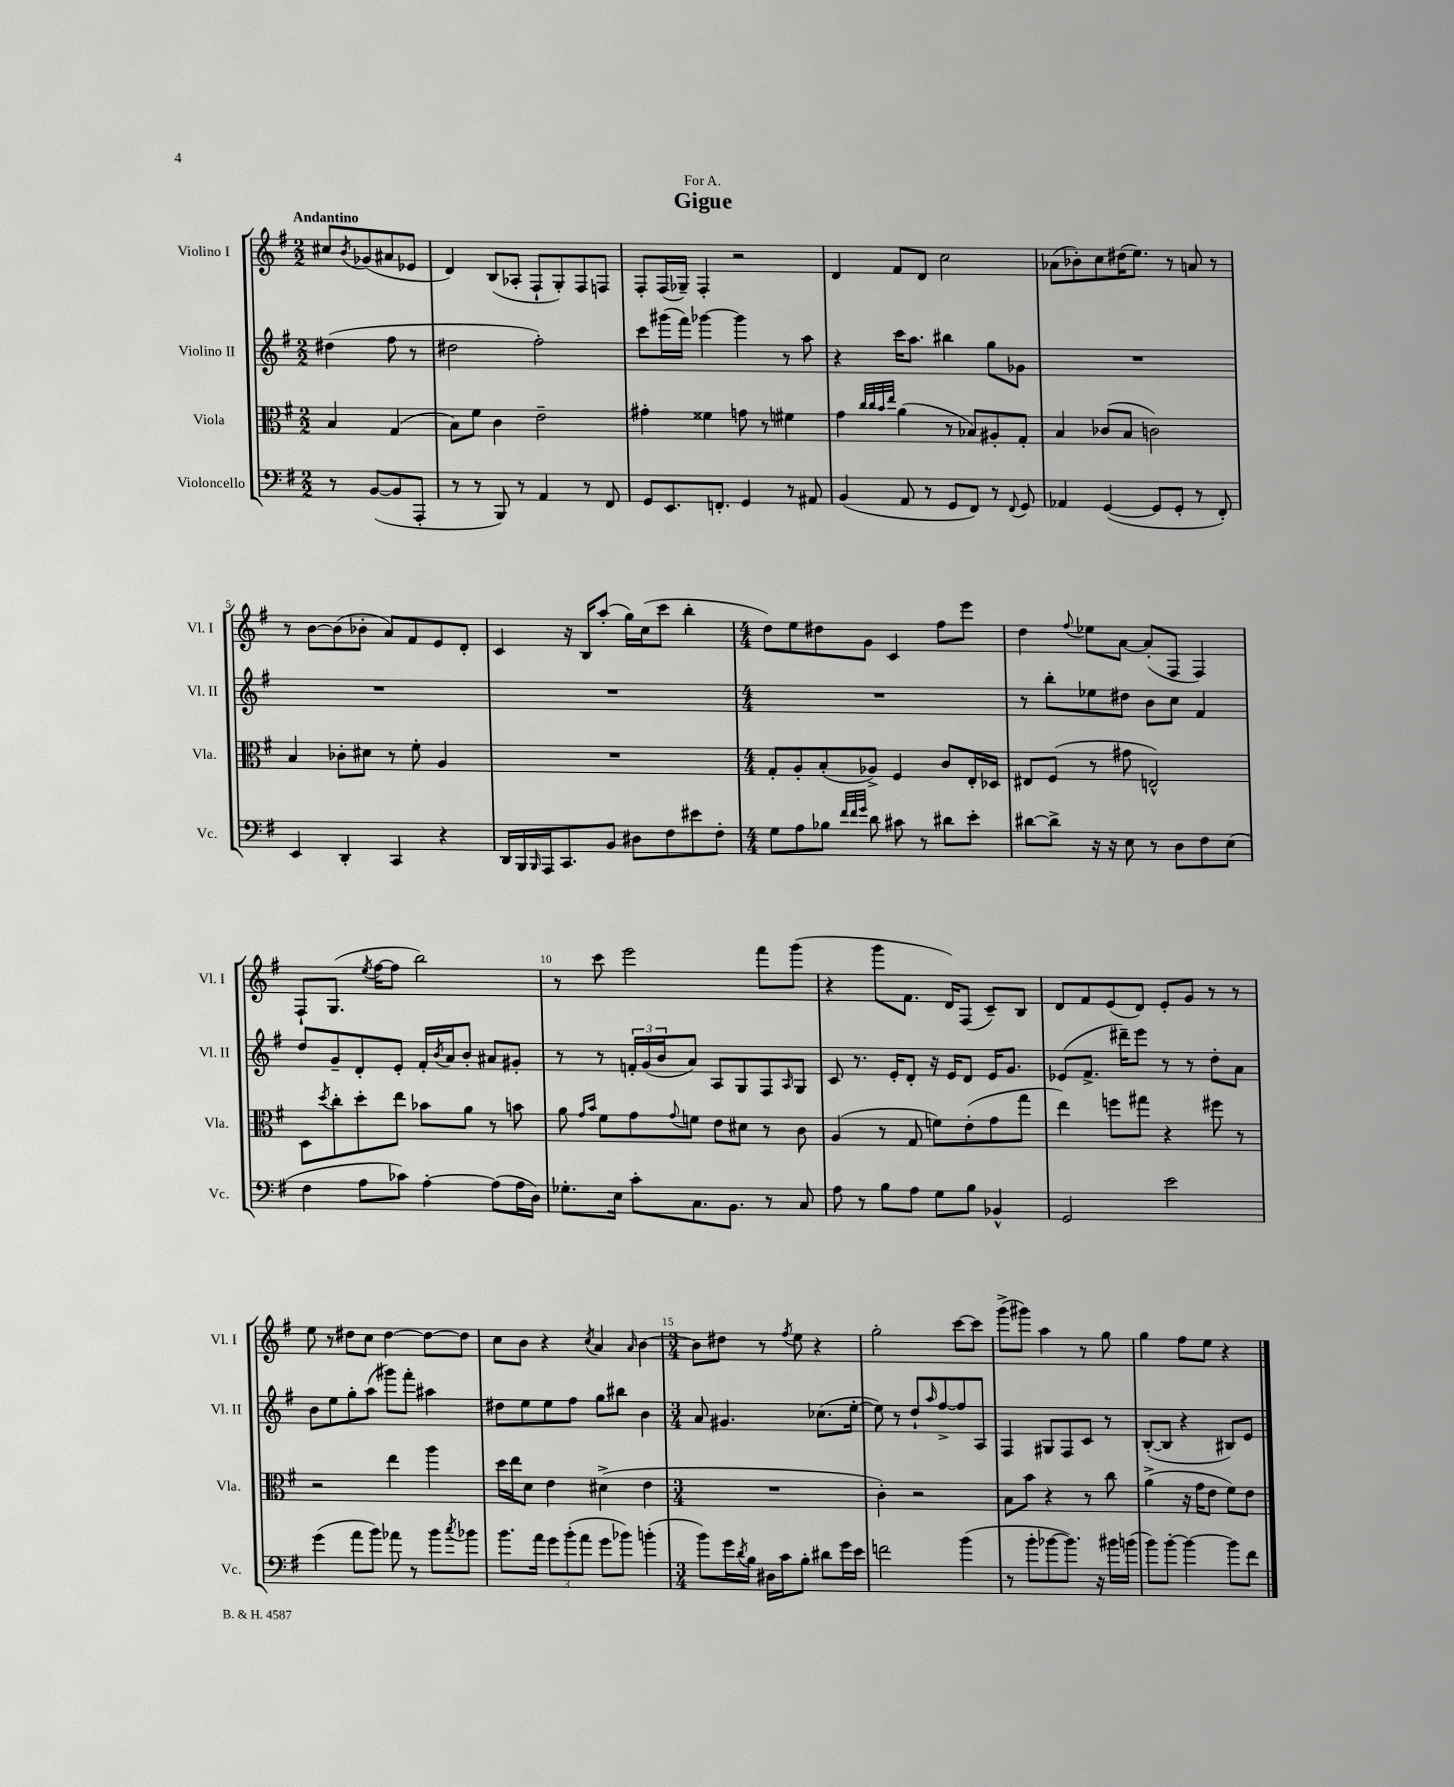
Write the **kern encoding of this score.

**kern	**kern	**kern	**kern
*staff4	*staff3	*staff2	*staff1
*clefF4	*clefC3	*clefG2	*clefG2
*k[f#]	*k[f#]	*k[f#]	*k[f#]
*M2/2	*M2/2	*M2/2	*M2/2
8r	4B	(4dd#	8cc#
.	.	.	8qb
([8BB	.	.	(8g-
8BB]	(4G	8ff#	8a#
8AAA'	.	8r	8e-
=	=	=	=
8r	8B)	2dd#	4d)
8r	8f#	.	.
8BBB)	4c	.	(8B
8r	.	.	8A-'
4AA	2e~	2ff#')	8F#`
.	.	.	8G')
8r	.	.	8F#
8FF#	.	.	8F
=	=	=	=
8GG	4g#'	8ccc	8F#'
8.EE	.	(16ggg#	(16F#
.	.	16fff#)	16G-~)
.	4f##	[4ggg-	4F#'
8.FF'	.	.	.
4GG	8g	4ggg-]	2r
.	8r	.	.
8r	4f#	8r	.
8AA#	.	8aa	.
=	=	=	=
(4BB	4g	4r	4d
.	32qqcc	.	.
.	32qqcc	.	.
.	32qqb	.	.
.	32qqee	.	.
8AA	(4a	16ccc	8f#
.	.	8.aa	.
8r	.	.	8d
8GG	8r	4bb#	2cc
8FF#)	8B-)	.	.
8r	8A#'	8gg	.
8qqFF#	.	.	.
8GG	8G'	8g-	.
=	=	=	=
4AA-	4B	1r	(8a-
.	.	.	8b-')
([4GG	(8c-	.	8cc
.	8B	.	(16dd#
.	.	.	8.ee)
8GG]	2c)	.	.
8GG'	.	.	8r
8r	.	.	8a
8FF#')	.	.	8r
=	=	=	=
4EE	4B	1r	8r
.	.	.	[8b
4DD'	8c-'	.	(8b]
.	8d#	.	8b-'
4CC	8r	.	8a)
.	8f#'	.	8f#
4r	4A	.	8e
.	.	.	8d'
=	=	=	=
16DD	1r	1r	4c
16BBB	.	.	.
16qqBBB	.	.	.
16AAA	.	.	.
8.CC	.	.	.
.	.	.	16r
.	.	.	16B
8BB	.	.	(8aa'
8D#	.	.	16gg)
.	.	.	(16cc
8F#	.	.	8ccc
8e#	.	.	4bb'
8F#'	.	.	.
=	=	=	=
*M4/4	*M4/4	*M4/4	*M4/4
8G	8G'	1r	8dd)
8A	8A'	.	8ee
8B-	(8B'	.	8dd#
32qqf#	.	.	.
32qqf#	.	.	.
32qqg	.	.	.
8d	8A-^)	.	8g
8c#	4F#	.	4c
8r	.	.	.
8d#	8c	.	8ff#
8e'	16E'	.	8eee
.	16D-	.	.
=	=	=	=
[8d#	8E#	8r	4dd
8d#^]	(8F#	8bb'	.
.	.	.	8qqff#
16r	8r	8ee-	8ee-
16r	.	.	.
8E	8g#	8dd#	[8a
8r	2E^^)	8b	(8a']
8D	.	8cc	8F#
8F#	.	4f#	4F#)
(8E	.	.	.
=	=	=	=
4F#	8D	8dd	8F#`
.	8qdd	.	.
.	8cc'	8g~	(8.G
8A	8dd'	8d'	.
.	.	.	8qee
.	.	.	[16ff#
8c-)	8ee	8e'	8ff#]
[4A'	8b-	16f#'	2bb)
.	.	8qb	.
.	.	16a	.
.	8a	8b'	.
(8A]	8r	8a#	.
16A	8b	8g#'	.
16D)	.	.	.
=	=	=	=
8.G-'	8a	8r	8r
.	16qqg	.	.
.	16qqb	.	.
.	8f#	8r	8ccc
16E	.	.	.
8c'	8g	24f'	2eee
.	.	(24g	.
.	.	24b	.
.	8qqg	.	.
8.C	8f	8a)	.
.	8e	8A	.
8.BB	.	.	.
.	8d#	8G	.
8r	8r	8F#	8fff#
.	.	16qqA	.
8C	8c	8G	(8ggg
=	=	=	=
8A	(4A	8c	4r
8r	.	8.r	.
8B	8r	.	8ggg
.	.	16e'	.
8A	8G	8d'	8.f#
8G	8f)	16r	.
.	.	16e	16d)
8B	(8e'	8d	(8F#
4BB-^^	8g	16e	8c~)
.	.	8.g	.
.	8gg	.	8B
=	=	=	=
2GG	4ee)	(8e-	8d
.	.	8.f#^	8f#
.	8ff	.	(8e
.	.	16ddd#~)	.
.	8gg#	8eee	8d)
2e	4r	8r	8e'
.	.	8r	8g
.	8ff#	8dd'	8r
.	8r	8a	8r
=	=	=	=
(4g	2r	8b	8ee
.	.	8ee	8r
8a	.	8gg'	8dd#
8b)	.	(8aa	8cc
8a-	4ee	8ggg#)	[4dd#
8r	.	8fff#'	.
8b	4aa	4aa#	8dd#_
8qcc	.	.	.
8b-	.	.	8dd#]
=	=	=	=
8.b	16dd	8dd#	8cc
.	16ee	.	.
.	8d	8ee	8b
16a	.	.	.
12g	4e	8ee	4r
(12b'	.	.	.
.	.	8ff#	.
12a	.	.	.
.	.	.	8qcc
8g	(4d#^	8gg	4a
8b-)	.	8bb#	.
.	.	.	16qqa
(4b'	4e	4b	[4b
=	=	=	=
*M3/4	*M3/4	*M3/4	*M3/4
8b)	2.r	8a	8b]
16g	.	4.g#	8dd#
8qd	.	.	.
16B	.	.	.
16D#	.	.	8r
16c	.	.	.
.	.	.	8qff#
8B'	.	.	8ee
8d#	.	(8.cc-	4r
16g	.	.	.
16e	.	[16ee'	.
=	=	=	=
2f	4c')	8ee])	2gg'
.	.	8r	.
.	2r	8dd`	.
.	.	16qqaa	.
.	.	[8ff#^	.
(4b	.	8ff#]	[8ccc
.	.	8A	8ccc]
=	=	=	=
8r	8B	4F#	(8ggg^
8b'	8b	.	8ggg#)
[8b-	4r	8G#	4aa
8.b-])	.	8F#	.
.	8r	8c	8r
16r	.	.	.
16b#	8cc	8r	8gg
(16b	.	.	.
=	=	=	=
8b)	(4a^	([8B'	4gg
[8b'	.	8B]	.
4b_	16r	4r	8ff#
.	16g	.	.
.	8e	.	8ee
8b]	8f#)	8B#)	4r
8f#	8e	8e	.
==	==	==	==
*-	*-	*-	*-
